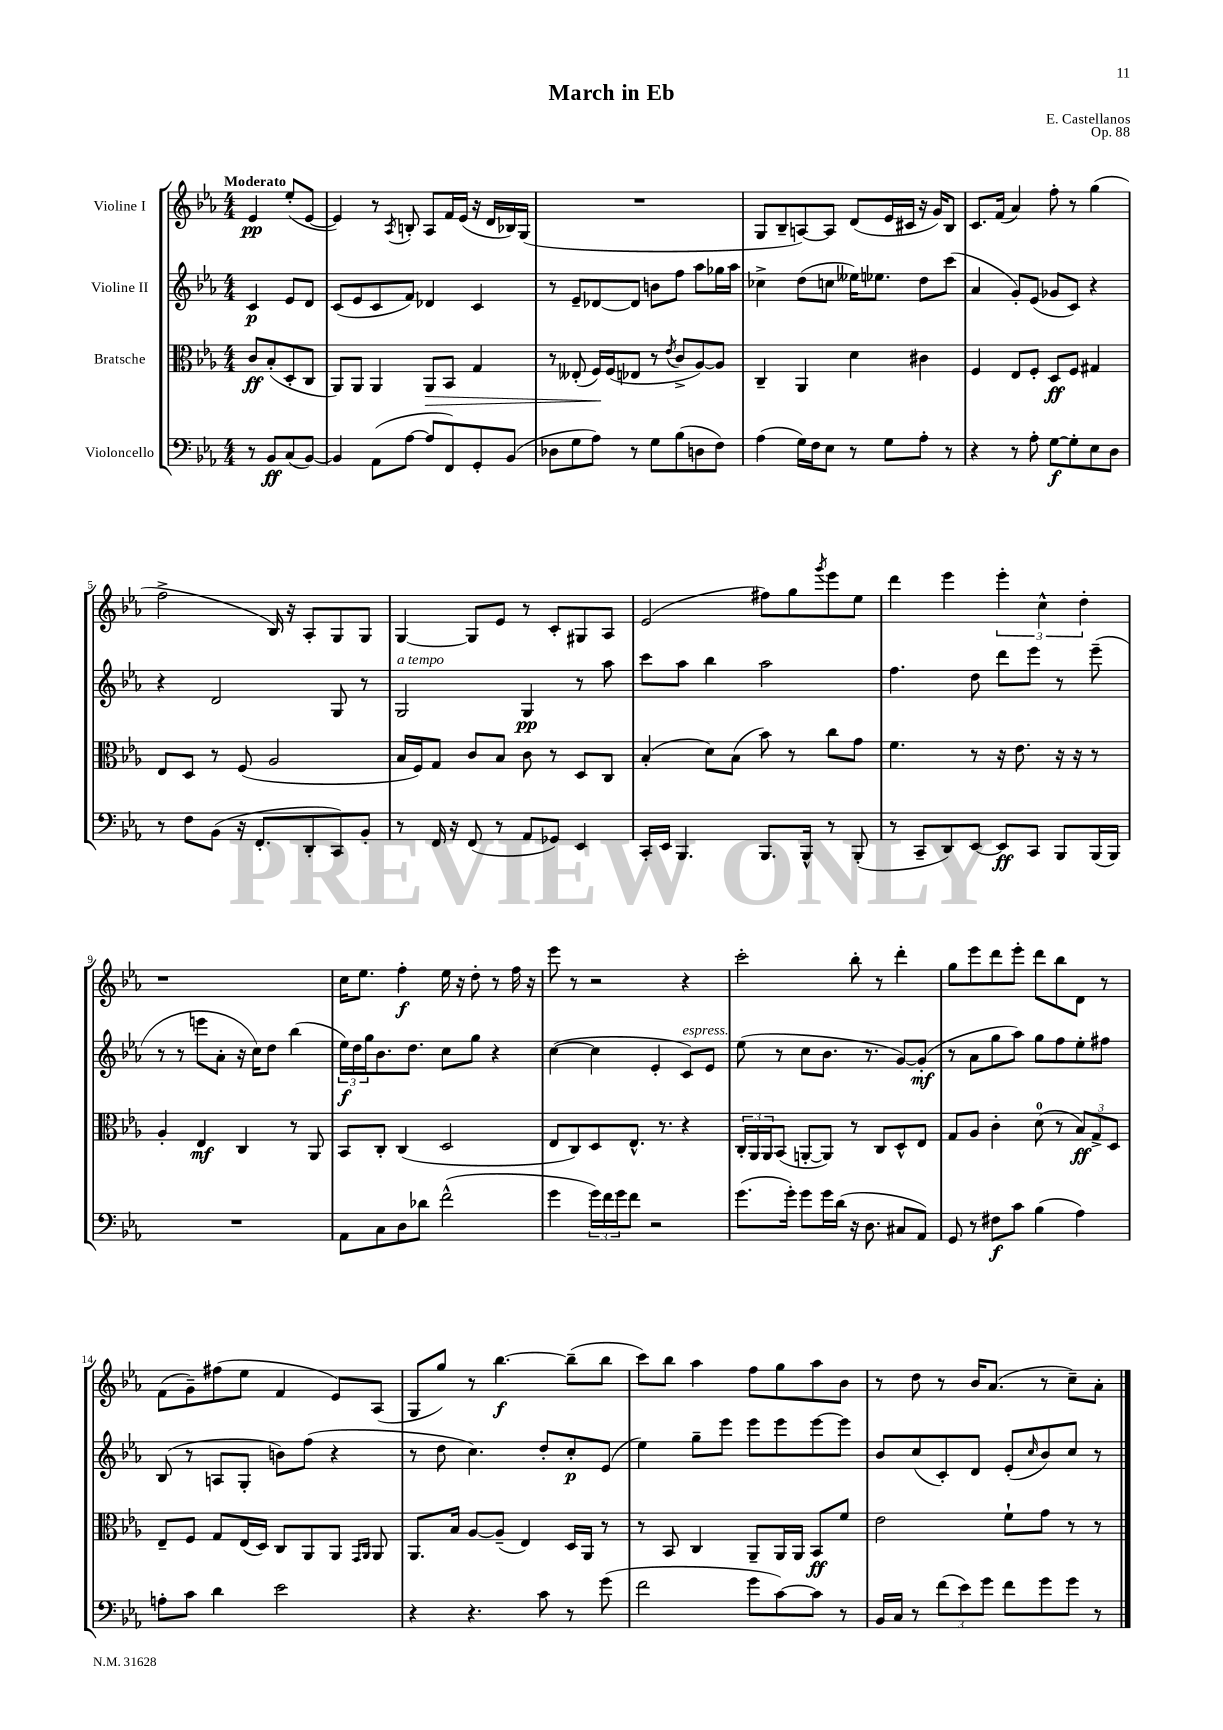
\header { title = "March in Eb" composer = "E. Castellanos" opus = "Op. 88" }
<<
\new StaffGroup <<
\new Staff = "s0" \with { instrumentName = "Violine I" } {
    \clef treble \key ees \major \numericTimeSignature \time 4/4 \partial 2 \tempo "Moderato"
    ees'4\pp ees''8-.( ees'8~ |
    ees'4) r8 \acciaccatura { aes8 } b8-. aes8 f'16 ees'16( r16 d'16 bes16) g16( |
    R1 |
    g8 bes8-- a8~) a8 d'8( ees'16 cis'16 r16 g'16) bes8 |
    c'8. f'16( aes'4) f''8-. r8 g''4( |
    f''2-> bes16) r16 aes8-. g8 g8 |
    g4~ g8 ees'8 r8 c'8-. gis8 aes8 |
    ees'2( fis''8) g''8 \acciaccatura { g'''8 } ees'''8 ees''8 |
    d'''4 ees'''4 \tuplet 3/2 { ees'''4-. c''4-^ d''4-. } |
    r1 |
    c''16 ees''8. f''4-.\f ees''16 r16 d''8-. r8 f''16 r16 |
    ees'''8 r8 r2 r4 |
    c'''2-. bes''8-. r8 d'''4-. |
    g''8 ees'''8 d'''8 ees'''8-. d'''8 bes''8 d'8 r8 |
    f'8( g'8--) fis''8( ees''8 f'4 ees'8) aes8( |
    g8 g''8) r8 bes''4.~\f bes''8--( bes''8 |
    c'''8) bes''8 aes''4 f''8 g''8 aes''8 bes'8 |
    r8 d''8 r8 bes'16 aes'8.( r8 c''8--) aes'8-. \bar "|." |
}
\new Staff = "s1" \with { instrumentName = "Violine II" } {
    \clef treble \key ees \major \numericTimeSignature \time 4/4 \partial 2
    c'4\p ees'8 d'8 |
    c'8( ees'8 c'8 f'8) des'4 c'4 |
    r8 ees'8-- des'8~ des'8 b'8 f''8 aes''8 ges''16 aes''16 |
    ces''4-> d''8( c''8 eeses''16) ees''8. d''8 c'''8( |
    aes'4 g'8-.) ees'8( ges'8 c'8) r4 |
    r4 d'2 g8 r8 |
    g2^\markup { \italic "a tempo" } g4\pp r8 aes''8 |
    c'''8 aes''8 bes''4 aes''2 |
    f''4. d''8 d'''8 ees'''8 r8 ees'''8--( |
    r8 r8 e'''8 aes'8-. r16 c''16) d''8 bes''4( |
    \tuplet 3/2 { ees''16\f) d''16 g''16 } bes'8. d''8. c''8 g''8 r4 |
    c''4~( c''4 ees'4-. c'8^\markup { \italic "espress." }) ees'8 |
    ees''8( r8 c''8 bes'8. r8. g'8~) g'8-.\mf( |
    r8 aes'8 g''8 aes''8) g''8 f''8 ees''8-. fis''8 |
    bes8( r8 a8 g8-. b'8) f''8( r4 |
    r8 d''8 c''4.) d''8-. c''8-.\p ees'8( |
    ees''4) g''8-- ees'''8 ees'''8 ees'''8 ees'''8~ ees'''8 |
    bes'8 c''8( c'8-.) d'8 ees'8-.( \grace { c''16 } bes'8) c''8 r8 \bar "|." |
}
\new Staff = "s2" \with { instrumentName = "Bratsche" } {
    \clef alto \key ees \major \numericTimeSignature \time 4/4 \partial 2
    c'8\ff bes8-.( d8-. c8 |
    aes,8) aes,8 aes,4 aes,8\> bes,8 g4 |
    r8 eeses8-.( f16\!) f16( ees8 r8 \acciaccatura { ees'8 } c'8-> aes8~) aes8 |
    c4-- aes,4 d'4 cis'4 |
    f4 ees8 f8-. d8\ff f8 gis4 |
    ees8 d8 r8 f8( aes2 |
    bes16 f16) g8 c'8 bes8 c'8 r8 d8 c8 |
    bes4-.( d'8) bes8( bes'8) r8 c''8 g'8 |
    f'4. r8 r16 ees'8. r16 r16 r8 |
    aes4-. ees4\mf c4 r8 aes,8 |
    bes,8 c8-. c4( d2 |
    ees8 c8) d8 ees8.-^ r8. r4 |
    \tuplet 3/2 { c16-. aes,16 aes,16 } bes,8( a,8~-. a,8) r8 c8 d8-^ ees8 |
    g8 aes8 c'4-. d'8-0( r8 \tuplet 3/2 { bes8\ff) g8-> d8 } |
    ees8-- f8 g8 ees16( d16) c8 aes,8 aes,8 \grace { g,16 aes,16 } aes,8 |
    aes,8. bes16 aes8~ aes8--( ees4) d16 aes,16 r8 |
    r8 bes,8 c4 aes,8-- aes,16 aes,16 bes,8\ff f'8 |
    ees'2 f'8-! g'8 r8 r8 \bar "|." |
}
\new Staff = "s3" \with { instrumentName = "Violoncello" } {
    \clef bass \key ees \major \numericTimeSignature \time 4/4 \partial 2
    r8 bes,8\ff c8( bes,8~) |
    bes,4 aes,8( aes8~ aes8 f,8) g,8-. bes,8( |
    des8 g8 aes8) r8 g8 bes8( d8 f8) |
    aes4( g16) f16 ees8 r8 g8 aes8-. r8 |
    r4 r8 aes8-. g8~\f g8-. ees8 d8 |
    r8 f8 bes,8( r16 f,8.-. d,8-. c,8) bes,8-. |
    r8 f,16 r16 f,8( r8 aes,8 ges,8) ees,4 |
    c,16-. ees,16 bes,,4. bes,,8. bes,,16-^ r8 bes,,8-.( |
    r8 c,8-- d,8) ees,8~ ees,8\ff c,8 bes,,8 bes,,16( bes,,16) |
    R1 |
    aes,8 c8 d8 des'8 f'2-^( |
    g'4 \tuplet 3/2 { g'16) f'16 g'16 } f'8 r2 |
    g'8.( g'16-.) g'8 g'16 d'16( r16 d8. cis8 aes,8) |
    g,8 r8 fis8\f c'8 bes4( aes4) |
    a8-. c'8 d'4 ees'2 |
    r4 r4. c'8 r8 g'8( |
    f'2 g'8 c'8~) c'8 r8 |
    bes,16 c16 r8 \tuplet 3/2 { f'8( ees'8) g'8 } f'8 g'8 g'8 r8 \bar "|." |
}
>>
>>
